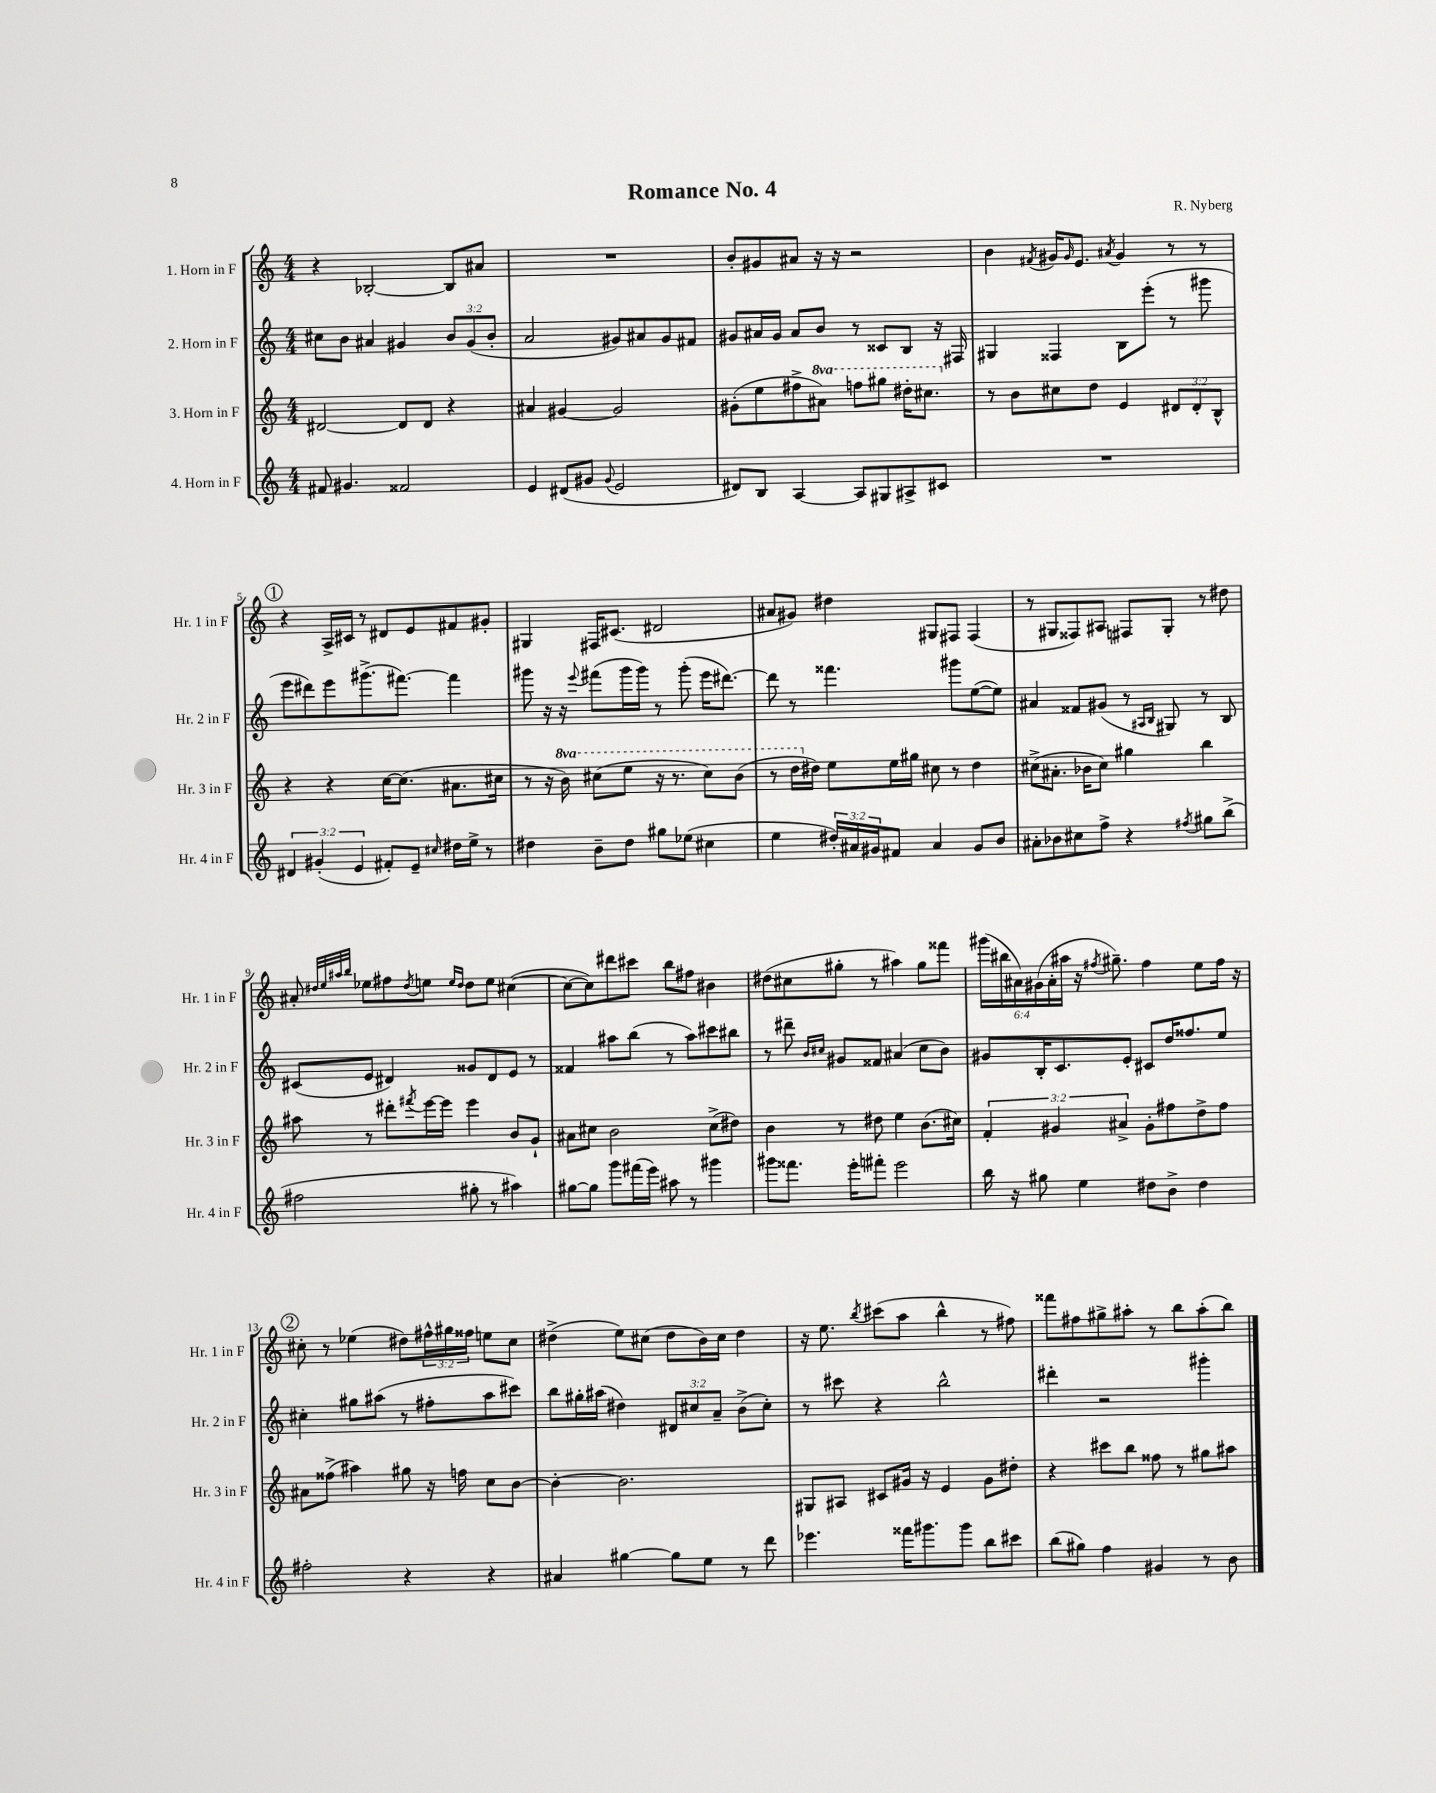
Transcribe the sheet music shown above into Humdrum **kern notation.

**kern	**kern	**kern	**kern
*part4	*part3	*part2	*part1
*staff4	*staff3	*staff2	*staff1
*I"4. Horn in F	*I"3. Horn in F	*I"2. Horn in F	*I"1. Horn in F
*I'Hr. 4 in F	*I'Hr. 3 in F	*I'Hr. 2 in F	*I'Hr. 1 in F
*clefG2	*clefG2	*clefG2	*clefG2
*k[]	*k[]	*k[]	*k[]
*M4/4	*M4/4	*M4/4	*M4/4
=1	=1	=1	=1
8f#X/	[2d#X/	8cc#X\L	4r
4.g#X/	.	8b\J	.
.	.	4a#X/	[2B-X'/
2f##X/	8d#/L]	4g#X/	.
.	8d#/J	.	.
.	4r	12b/L	8B-/L]
.	.	(12g#/	.
.	.	.	8a#X/J
.	.	12b'/J	.
=2	=2	=2	=2
4e/	4a#X/	2a/	1r
(8d#X/L	[4g#X/	.	.
8g#X/J	.	.	.
8qqg#/	.	.	.
2e/	2g#/]	8g#X/L)	.
.	.	8a#X/	.
.	.	8g#/	.
.	.	8f#X/J	.
=3	=3	=3	=3
8d#X/L)	(8g#X'\L	8g#X/L	8b'/L
8B/J	8ee\	16a#X/L	8g#X/
.	.	16g#/JJ	.
[4A/	8ff#X^\	8a#/L	8a#X/J
*	*8va	*	*
.	8aa#X\J)	8b/J	16r
.	.	.	16r
8A/L]	8fffn\L	8r	2r
8G#X/	8ggg#X\J	8c##X/L	.
8A#X^/	16ddd#X'\KL	8B/J	.
.	8.ccc#X\J	.	.
8c#X/J	.	16r	.
.	.	16F#X/	.
=4	=4	=4	=4
*	*X8va	*	*
1r	8r	4G#X/	4b\
.	8b\L	.	.
.	.	.	8qf#X/
.	8cc#X\	4F##X/	16g#X/KL
.	.	.	16qqg#/
.	.	.	8.e/J
.	8dd\J	.	.
.	.	.	8qa#X/
.	4e/	8B\L	4g#/
.	.	(8eee'\J	.
.	12d#X/L	8r	8r
.	12d#'/	.	.
.	.	8ggg#X\	8r
.	12B^^/J	.	.
!!LO:LB:g=z
!!LO:REH:place=s1:t=1
=5	=5	=5	=5
6d#X/	4r	8eee\L	4r
.	.	8ddd#X\)	.
(6g#X'/	.	.	.
.	4r	8eee\	16A^/LL
.	.	.	16c#X/JJ
6e/	.	.	.
.	.	(8.ggg#X^\	8r
8f#X'/L)	[16cc\KL	.	8d#X/L
.	(8.cc\J]	[8.fff#X\J)	.
8e~/J	.	.	8e/
16qqcc#X/	.	.	.
16dd#X\LL	8.a#X\L	4fff#\]	8f#X/
16ee^\JJ	.	.	.
8r	.	.	8g#X'/J
.	16cc#X\Jk	.	.
=6	=6	=6	=6
4dd#X\	8r	8ggg#X\	4G#X/
.	16r	16r	.
*	*8va	*	*
.	16bb\)	16r	.
.	.	8qqeee/	.
8b~\L	(8ccc#X\L	(8fff#X\L	16F#X/KL
.	.	.	(8.c#X/J
8dd#\J	8eee\J	16ggg#\L	.
.	.	16ggg#\JJ)	.
8gg#X\L	16r	8r	2d#X/
.	8.r	.	.
(8ee-X\J	.	(8ggg#'\	.
4cc#X\	8ccc#\L)	16eee\KL	.
.	.	[8.ddd#X\J)	.
.	(8bb\J	.	.
=7	=7	=7	=7
4ee\	8r	8ddd#\]	8a#X/L
.	16ddd\LL	8r	8g#X/J)
*	*X8va	*	*
.	16dd#X\JJ)	.	.
24dd#X'/LL)	8ee\L	4.fff##X\	4dd#X\
24a#X/	.	.	.
24g#X/J	.	.	.
8f#X/J	16ee\L	.	.
.	16gg#X\JJ	.	.
4a#/	8cc#X\	.	8G#X/L
.	8r	8ggg#X\L	8F#X/J
8g#/L	4dd#\	([8ee\	(4F#/
8b/J	.	8ee\J])	.
=8	=8	=8	=8
8a#X'\L	(8cc#X^\L	4a#X/	8r
8b-X\	8.a#X'\J	.	8G#X/L
8cc#X\	.	8f##X/L	8F##X/)
.	16b-X\KL	.	.
8ff^\J	8cc#\J)	(8g#X/J	8A#X/J
4r	4gg#X\	8r	8F#X/L
.	.	16qqA#X/LL	.
.	.	16qqB/JJ	.
.	.	8G#X/)	8G#'/J
8qff#X/	.	.	.
8gg#X\L	4bb\	8r	8r
(8bb^\J	.	8B/	8dd#X\
!!LO:LB:g=z
=9	=9	=9	=9
2ff#X\	8aa#X\	(8c#X/L	8a#X'/
.	.	.	32qqdd#X/LLL
.	.	.	32qqee/
.	.	.	32qqaa#X/
.	.	.	32qqbb/JJJ
.	8r	8e/J	8ee-X\L
.	8ddd#X'\L	4d#X/)	8ff#X\
.	8qfff#X/	.	8qdd#/
.	[16eee\L	.	8een\J
.	16eee\JJ]	.	.
.	.	.	16qqee/LL
.	.	.	16qqdd#/JJ
8gg#X'\	4eee\	8g##X/L	8dd#\L
8r	.	8d#/	8ee\J
4aa#X\)	8b/L	8e/J	([4cc#X\
.	8g`/J	8r	.
=10	=10	=10	=10
[8gg#X\L	8a#X\L	4f##X/	8cc#\L_
8gg#\J]	8cc#X\J	.	8cc#\])
8ggg\L	2b\	8aa#X\L	8ddd#X\
(16fff#X\L	.	(8bb\J	8ccc#X\J
16eee\JJ)	.	.	.
8aa#X\	.	8r	8bb\L
8r	.	8aa#\L)	8ff#X\J
4ggg#X\	(8cc#^\L	8ccc#X\	4b#X\
.	8dd#X\J)	8bb#X\J	.
=11	=11	=11	=11
8ggg#X\L	4b\	8r	(8dd#X\L
8.fff##X\J	.	8ddd#X~\	8cc#X\
.	.	16qqb/LL	.
.	.	16qqcc#X/JJ	.
.	8r	8g#X/L	8gg#X'\J
16eee'\KL	.	.	.
8fff#X'\J	8dd#X\	8f##X/J	8r
2eee\	4ee\	(4a#X/	4aa#X\)
.	(8.b\L	8cc#\L	8gg#\L
.	.	8b\J)	8fff##X\J
.	16cc#X\Jk)	.	.
=12	=12	=12	=12
16bb\	6f'/	8g#X/L	(24ggg#X\LL
.	.	.	24bb#X\
16r	.	.	.
.	.	.	24a#X\)
8gg#X\	.	16B'/K	(24g#X\
.	6g#X/	.	24a#'\
.	.	8.c/	.
.	.	.	24aa#X\JJ
4ee\	.	.	16r
.	.	.	8qff#X/
.	.	.	8.gg#X~\)
.	6a#X^/	.	.
.	.	8e'/J	.
8dd#X\L	8g#'\L	8c#X/L	4ff#\
8b^\J	8ff#X\	16dd/K	.
.	.	8.ff##X/	.
4dd#\	8dd^\	.	8ee\L
.	8ff#\J	8ee/J	16ff#\Jk
.	.	.	16r
!!LO:LB:g=z
!!LO:REH:place=s1:t=2
=13	=13	=13	=13
2ff#X'\	8a#X\L	4cc#X'\	8cc#X'\
.	(8ff##X^\J	.	8r
.	4aa#X\)	8gg#X\L	(4ee-X\
.	.	(8aa#X\J	.
4r	8gg#X\	8r	8dd#X\L)
.	16r	8ff#X'\L	24ff#X^^\L
.	.	.	24gg#X\
.	16ffn\	.	.
.	.	.	24ff##X\JJ
4r	8cc\L	8aa#\	8een\L
.	[8b\J	8ccc#X\J)	8cc#\J
=14	=14	=14	=14
4a#X/	4b'\_	8bb\L	(4dd#X^\
.	.	16gg#X'\L	.
.	.	(16aa#X\JJ	.
[4gg#X\	2.b\]	4dd#X\)	8ee\L)
.	.	.	(8cc#X\J
8gg#\L]	.	12d#X/L	8dd#\L
.	.	12cc#X/	.
8ee\J	.	.	16b\L)
.	.	12a~/J	.
.	.	.	16cc#\JJ
8r	.	(8b^\L	4dd#\
8ddd\	.	8cc#'\J)	.
=15	=15	=15	=15
4.eee-X\	8G#X/L	8r	16r
.	.	.	8.ee\
.	8A#X/J	8ccc#X\	.
.	.	.	8qbb/
.	8c#X/L	4r	(8ccc#X\L
16fff##X\KL	16g#X/Jk	.	8aa\J
8.ggg#X\	16r	.	.
.	4e/	2bb^^\	4bb^^\
8ggg#\J	.	.	.
8bb\L	8g#\L	.	8r
8ccc#X\J	8dd#X'\J	.	8ff#X\)
=16	=16	=16	=16
(8bb\L	4r	4ddd#X'\	8fff##X\L
8gg#X\J)	.	.	8ff#X\
4ff\	8ccc#X\L	2r	8gg#X^\
.	8bb\J	.	8aa#X'\J
4g#X/	8ff##X\	.	8r
.	8r	.	8bb\L
8r	8gg#X\L	4ggg#X'\	(8aa#'\
8b\	8aa#X\J	.	8bb\J)
==	==	==	==
*-	*-	*-	*-
